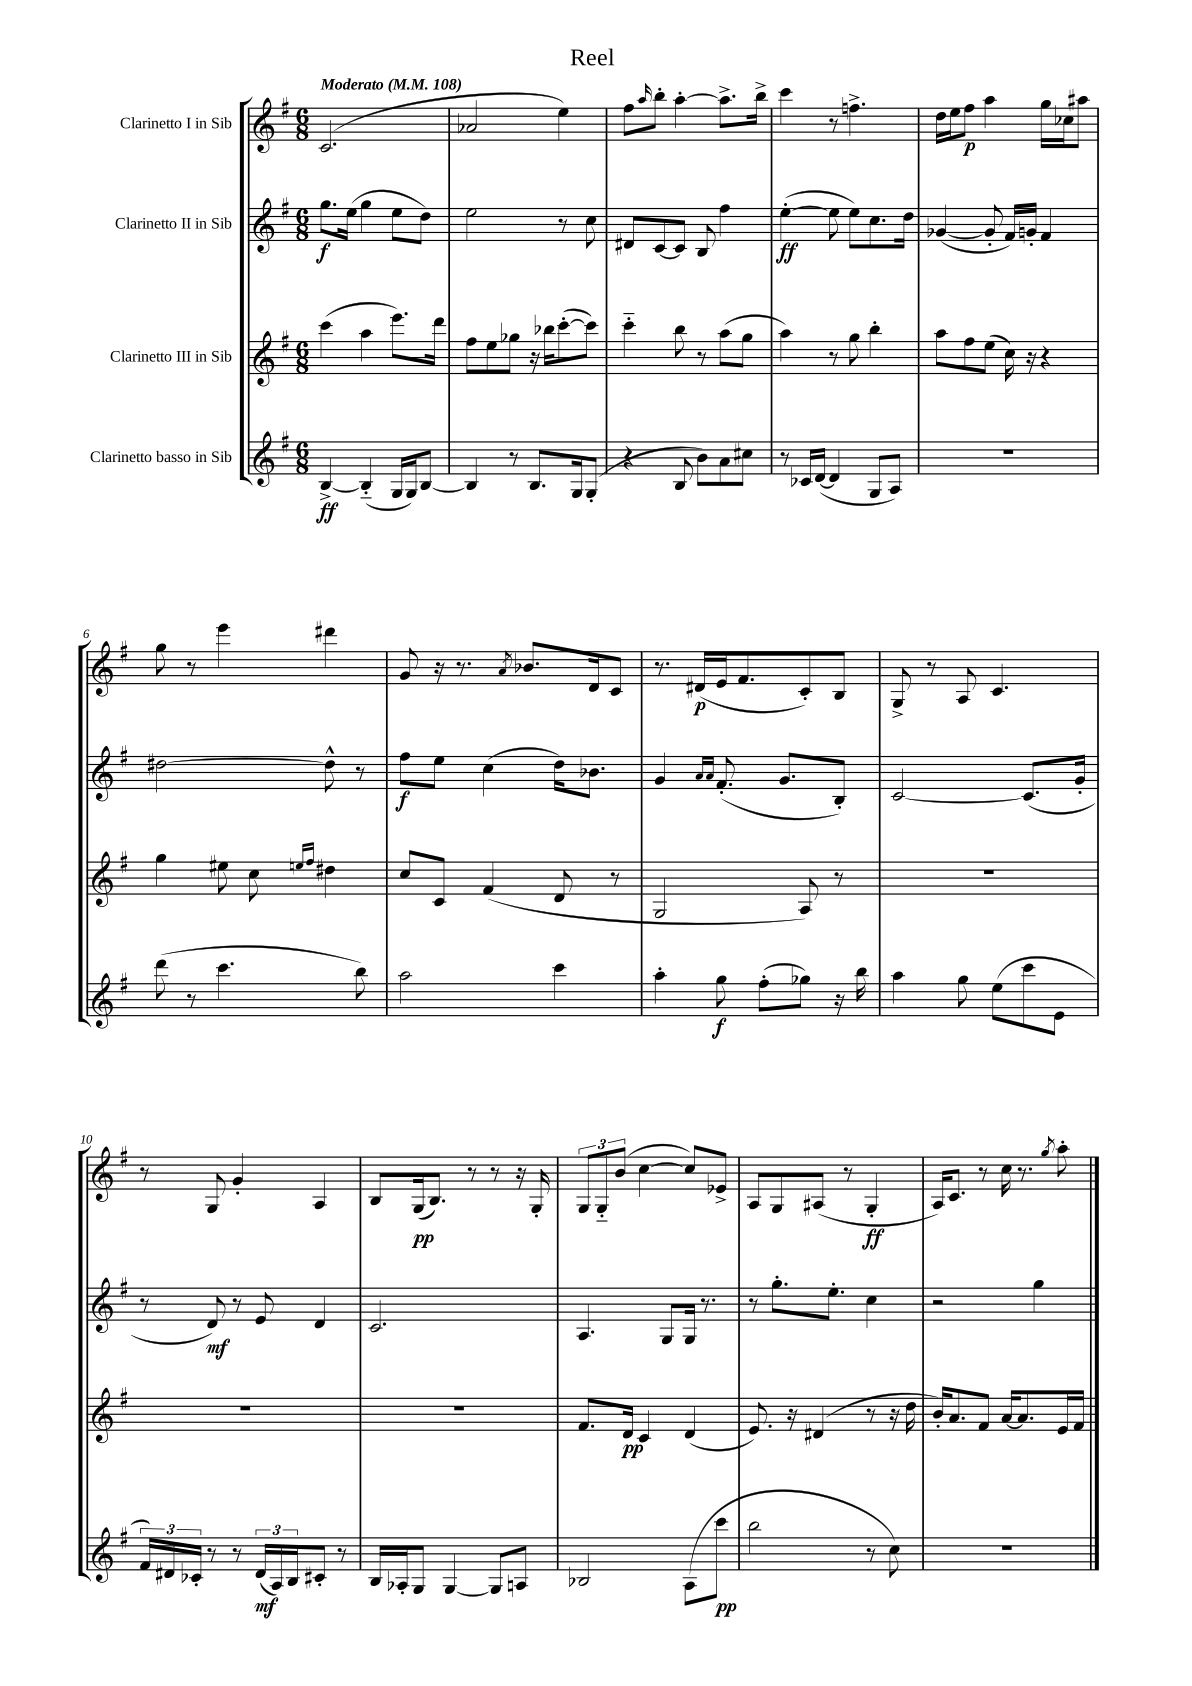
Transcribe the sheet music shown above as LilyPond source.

\header { title = "Reel" }
<<
\new StaffGroup <<
\new Staff = "s0" \with { instrumentName = "Clarinetto I in Sib" } {
    \clef treble \key g \major \numericTimeSignature \time 6/8 \tempo "Moderato" 4 = 108
    c'2.( |
    aes'2 e''4) |
    fis''8 \grace { a''16 } b''8-. a''4~-. a''8.-> b''16-> |
    c'''4 r8 f''4.-> |
    d''16 e''16 fis''8\p a''4 g''16 ces''16 ais''8 |
    g''8 r8 e'''4 dis'''4 |
    g'8 r16 r8. \acciaccatura { a'8 } bes'8. d'16 c'8 |
    r8. dis'16\p( e'16 fis'8. c'8-.) b8 |
    g8-> r8 a8 c'4. |
    r8 g8 g'4-. a4 |
    b8 g16\pp( b8.) r8 r8 r16 g16-. |
    \tuplet 3/2 { g8 g8-_ b'8( } c''4~ c''8) ees'8-> |
    a8 g8 ais8( r8 g4-.\ff |
    a16) c'8. r8 c''16 r8. \acciaccatura { g''8 } a''8-. \bar "|." |
}
\new Staff = "s1" \with { instrumentName = "Clarinetto II in Sib" } {
    \clef treble \key g \major \numericTimeSignature \time 6/8
    g''8.\f e''16( g''4 e''8 d''8) |
    e''2 r8 c''8 |
    dis'8 c'8~ c'8 b8 fis''4 |
    e''4~-.\ff( e''8 e''8) c''8. d''16 |
    ges'4~( ges'8-. fis'16) g'16-. fis'4 |
    dis''2~ dis''8-^ r8 |
    fis''8\f e''8 c''4( d''16) bes'8. |
    g'4 \grace { a'16 a'16 } fis'8.-.( g'8. b8-.) |
    c'2~ c'8.( g'16-. |
    r8 d'8\mf) r8 e'8 d'4 |
    c'2. |
    a4. g8 g16 r8. |
    r8 g''8.-. e''8.-. c''4 |
    r2 g''4 \bar "|." |
}
\new Staff = "s2" \with { instrumentName = "Clarinetto III in Sib" } {
    \clef treble \key g \major \numericTimeSignature \time 6/8
    c'''4( a''4 e'''8.) d'''16 |
    fis''8 e''8 ges''8 r16 bes''16 c'''8~-.( c'''8) |
    c'''4-_ b''8 r8 a''8( g''8 |
    a''4) r8 g''8 b''4-. |
    a''8 fis''8 e''8( c''16) r16 r4 |
    g''4 eis''8 c''8 \grace { e''16 fis''16 } dis''4 |
    c''8 c'8 fis'4( d'8 r8 |
    g2 a8) r8 |
    R2. |
    R2. |
    R2. |
    fis'8. d'16\pp c'4 d'4( |
    e'8.) r16 dis'4( r8 r16 d''16 |
    b'16-.) a'8. fis'8 a'16~ a'8. e'16 fis'16 \bar "|." |
}
\new Staff = "s3" \with { instrumentName = "Clarinetto basso in Sib" } {
    \clef treble \key g \major \numericTimeSignature \time 6/8
    b4~->\ff b4-_( g16 g16) b8~ |
    b4 r8 b8. g16 g8-.( |
    r4 b8 b'8) a'8 cis''8 |
    r8 ces'16 d'16~( d'4 g8 a8) |
    R2. |
    d'''8( r8 c'''4. b''8) |
    a''2 c'''4 |
    a''4-. g''8\f fis''8-.( ges''8) r16 b''16 |
    a''4 g''8 e''8( c'''8 e'8 |
    \tuplet 3/2 { fis'16) dis'16 ces'16-. } r8 r8 \tuplet 3/2 { dis'16\mf( a16) b16 } cis'8-. r8 |
    b16 aes16-. g8 g4~ g8 a8 |
    bes2 a8( c'''8\pp |
    b''2 r8 c''8) |
    R2. \bar "|." |
}
>>
>>
